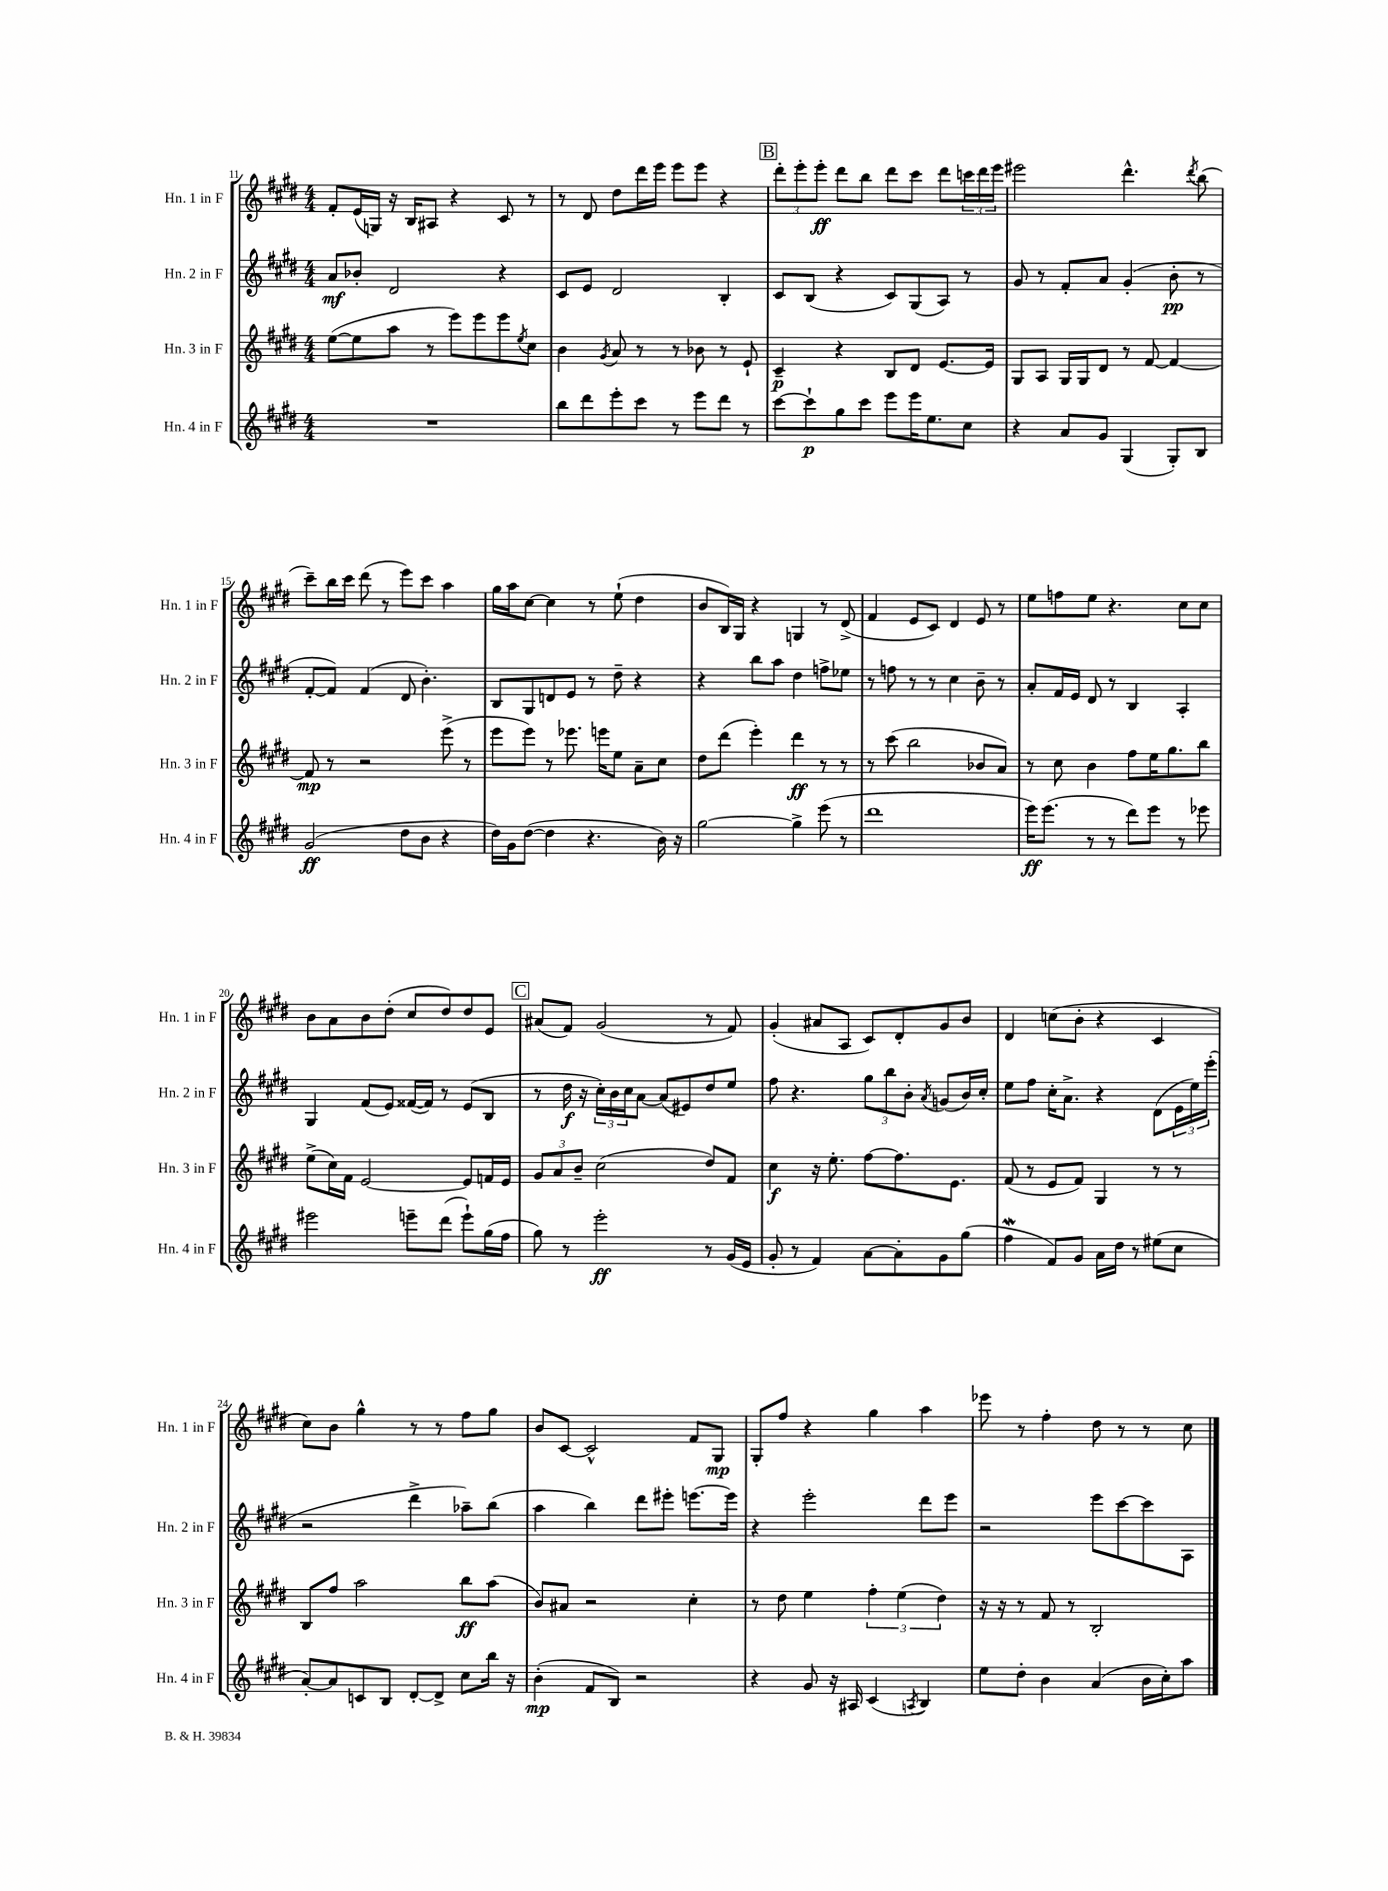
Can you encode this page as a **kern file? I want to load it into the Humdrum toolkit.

**kern	**kern	**kern	**kern
*staff4	*staff3	*staff2	*staff1
*clefG2	*clefG2	*clefG2	*clefG2
*k[f#c#g#d#]	*k[f#c#g#d#]	*k[f#c#g#d#]	*k[f#c#g#d#]
*M4/4	*M4/4	*M4/4	*M4/4
1r	([8ee	8a	8f#'
.	8ee]	8b-'	(16e
.	.	.	16G)
.	8aa	2d#	16r
.	.	.	16B
.	8r	.	8A#
.	8eee)	.	4r
.	8eee	.	.
.	8eee	4r	8c#
.	8qee	.	.
.	8cc#	.	8r
=	=	=	=
8bb	4b	8c#	8r
8ddd#	.	8e	8d#
.	8qg#	.	.
8eee'	8a	2d#	8dd#
8ccc#	8r	.	16ddd#
.	.	.	16eee
8r	8r	.	8eee
8eee	8b-	.	8eee
8ddd#	8r	4B'	4r
8r	8e`	.	.
=	=	=	=
[8ccc#	4c#~	8c#	12ddd#'
.	.	.	12eee'
8ccc#`]	.	(8B	.
.	.	.	12eee'
8gg#	4r	4r	8ddd#
8ccc#	.	.	8bb
8eee	8B	8c#)	8ddd#
16eee	8d#	(8G#	8ccc#
8.ee	.	.	.
.	[8.e	8A)	8ddd#
8cc#	.	8r	24ccc
.	.	.	24ddd#
.	16e]	.	.
.	.	.	24eee
=	=	=	=
4r	8G#	8g#	2eee#
.	8A	8r	.
8a	16G#	8f#'	.
.	16G#	.	.
8g#	8d#	8a	.
(4G#	8r	(4g#'	4.ddd#^^
.	[8f#	.	.
8G#')	4f#_	8b'	.
.	.	.	8qddd#
8B	.	8r	(8bb
=	=	=	=
(2g#	8f#]	[8f#'	8ccc#~)
.	8r	8f#])	16bb
.	.	.	16ccc#
.	2r	(4f#	(8ddd#
.	.	.	8r
8dd#	.	8d#	8eee)
8b	.	4.b')	8ccc#
4r	(8eee^	.	4aa
.	8r	.	.
=	=	=	=
16dd#)	8eee	8B	16gg#
16g#	.	.	16aa
([8dd#	8eee)	8G#	[8cc#
4dd#]	8r	8d	4cc#]
.	8.eee-	8e	.
4.r	.	8r	8r
.	16eee	.	.
.	8ee	8dd#~	(8ee`
.	8a~	4r	4dd#
16b)	8cc#	.	.
16r	.	.	.
=	=	=	=
[2gg#	8dd#	4r	8b
.	(8ddd#	.	16B)
.	.	.	16G#
.	4eee')	8bb	4r
.	.	8aa	.
4gg#^]	4ddd#	4dd#	4G
(8eee	8r	8ff^	8r
8r	8r	8ee-	(8d#^
=	=	=	=
1ddd#	8r	8r	4f#
.	(8ccc#	8ff	.
.	2bb	8r	8e
.	.	8r	8c#)
.	.	4cc#	4d#
.	8b-	8b~	8e
.	8a)	8r	8r
=	=	=	=
16eee)	8r	8a'	8ee
(8.eee	.	.	.
.	8cc#	16f#	8ff
.	.	16e	.
8r	4b	8d#	8ee
8r	.	8r	4.r
8ddd#)	8ff#	4B	.
8eee	16ee	.	.
.	8.gg#	.	.
8r	.	4A'	8cc#
8eee-	8bb	.	8cc#
=	=	=	=
2eee#	(8ee^	4G#	8b
.	16cc#)	.	8a
.	16f#	.	.
.	[2e	(8f#	8b
.	.	8e)	(8dd#'
8eee~	.	([16f##	8cc#
.	.	16f##])	.
(8ddd#	.	8r	8dd#)
8eee`)	8e]	(8e	8dd#
(16gg#	16f	8B	8e
16ff#	16e	.	.
=	=	=	=
8gg#)	12g#	8r	(8a#
.	12a	.	.
8r	.	16dd#	8f#)
.	12b~	.	.
.	.	16r	.
2eee'	(2cc#	24cc#')	(2g#
.	.	24b	.
.	.	24cc#	.
.	.	[8a	.
.	.	(8a]	.
.	.	8e#)	.
8r	8dd#)	8dd#	8r
(16g#	8f#	8ee	8f#)
16e	.	.	.
=	=	=	=
8g#'	4cc#	8ff#	(4g#'
8r	.	4.r	.
4f#)	16r	.	8a#
.	8.ee'	.	.
.	.	.	8A
[8a	[8ff#	12gg#	8c#)
.	.	12bb	.
8a']	8.ff#]	.	8d#'
.	.	12b'	.
.	.	8qa	.
8g#	.	(8g	8g#
.	8.e	.	.
(8gg#	.	16b)	8b
.	.	16cc#'	.
=	=	=	=
4ff#	(8f#	8ee	4d#
.	8r	8ff#	.
8f#)	8e	16cc#'	(8cc
.	.	8.a^	.
8g#	8f#)	.	8b'
16a	4G#	4r	4r
16dd#	.	.	.
8r	.	.	.
(8ee#	8r	(8d#	4c#
8cc#	8r	24e	.
.	.	24ee)	.
.	.	(24eee'	.
=	=	=	=
[8a')	8B	2r	8cc#)
8a]	8ff#	.	8b
8c	2aa	.	4gg#^^
8B	.	.	.
[8d#'	.	4ddd#^	8r
8d#^]	.	.	8r
8cc#	8bb	8aa-~)	8ff#
16bb	(8aa	(8bb	8gg#
16r	.	.	.
=	=	=	=
(4b'	8b)	4aa	8b
.	8a#	.	[8c#
8f#	2r	4bb)	2c#^^]
8B)	.	.	.
2r	.	8ddd#	.
.	.	8eee#'	.
.	4cc#'	[8.eee	8f#
.	.	.	8G#
.	.	16eee]	.
=	=	=	=
4r	8r	4r	8G#'
.	8dd#	.	8ff#
8g#	4ee	2eee'	4r
16r	.	.	.
16A#	.	.	.
(4c#	6ff#'	.	4gg#
.	(6ee	.	.
8qA	.	.	.
4B)	.	8ddd#	4aa
.	6dd#)	.	.
.	.	8eee	.
=	=	=	=
8ee	16r	2r	8eee-
.	16r	.	.
8dd#'	8r	.	8r
4b	8f#	.	4ff#'
.	8r	.	.
(4a	2B'	8eee	8dd#
.	.	[8ccc#	8r
16b	.	8ccc#]	8r
16cc#')	.	.	.
8aa	.	8A	8cc#
==	==	==	==
*-	*-	*-	*-
